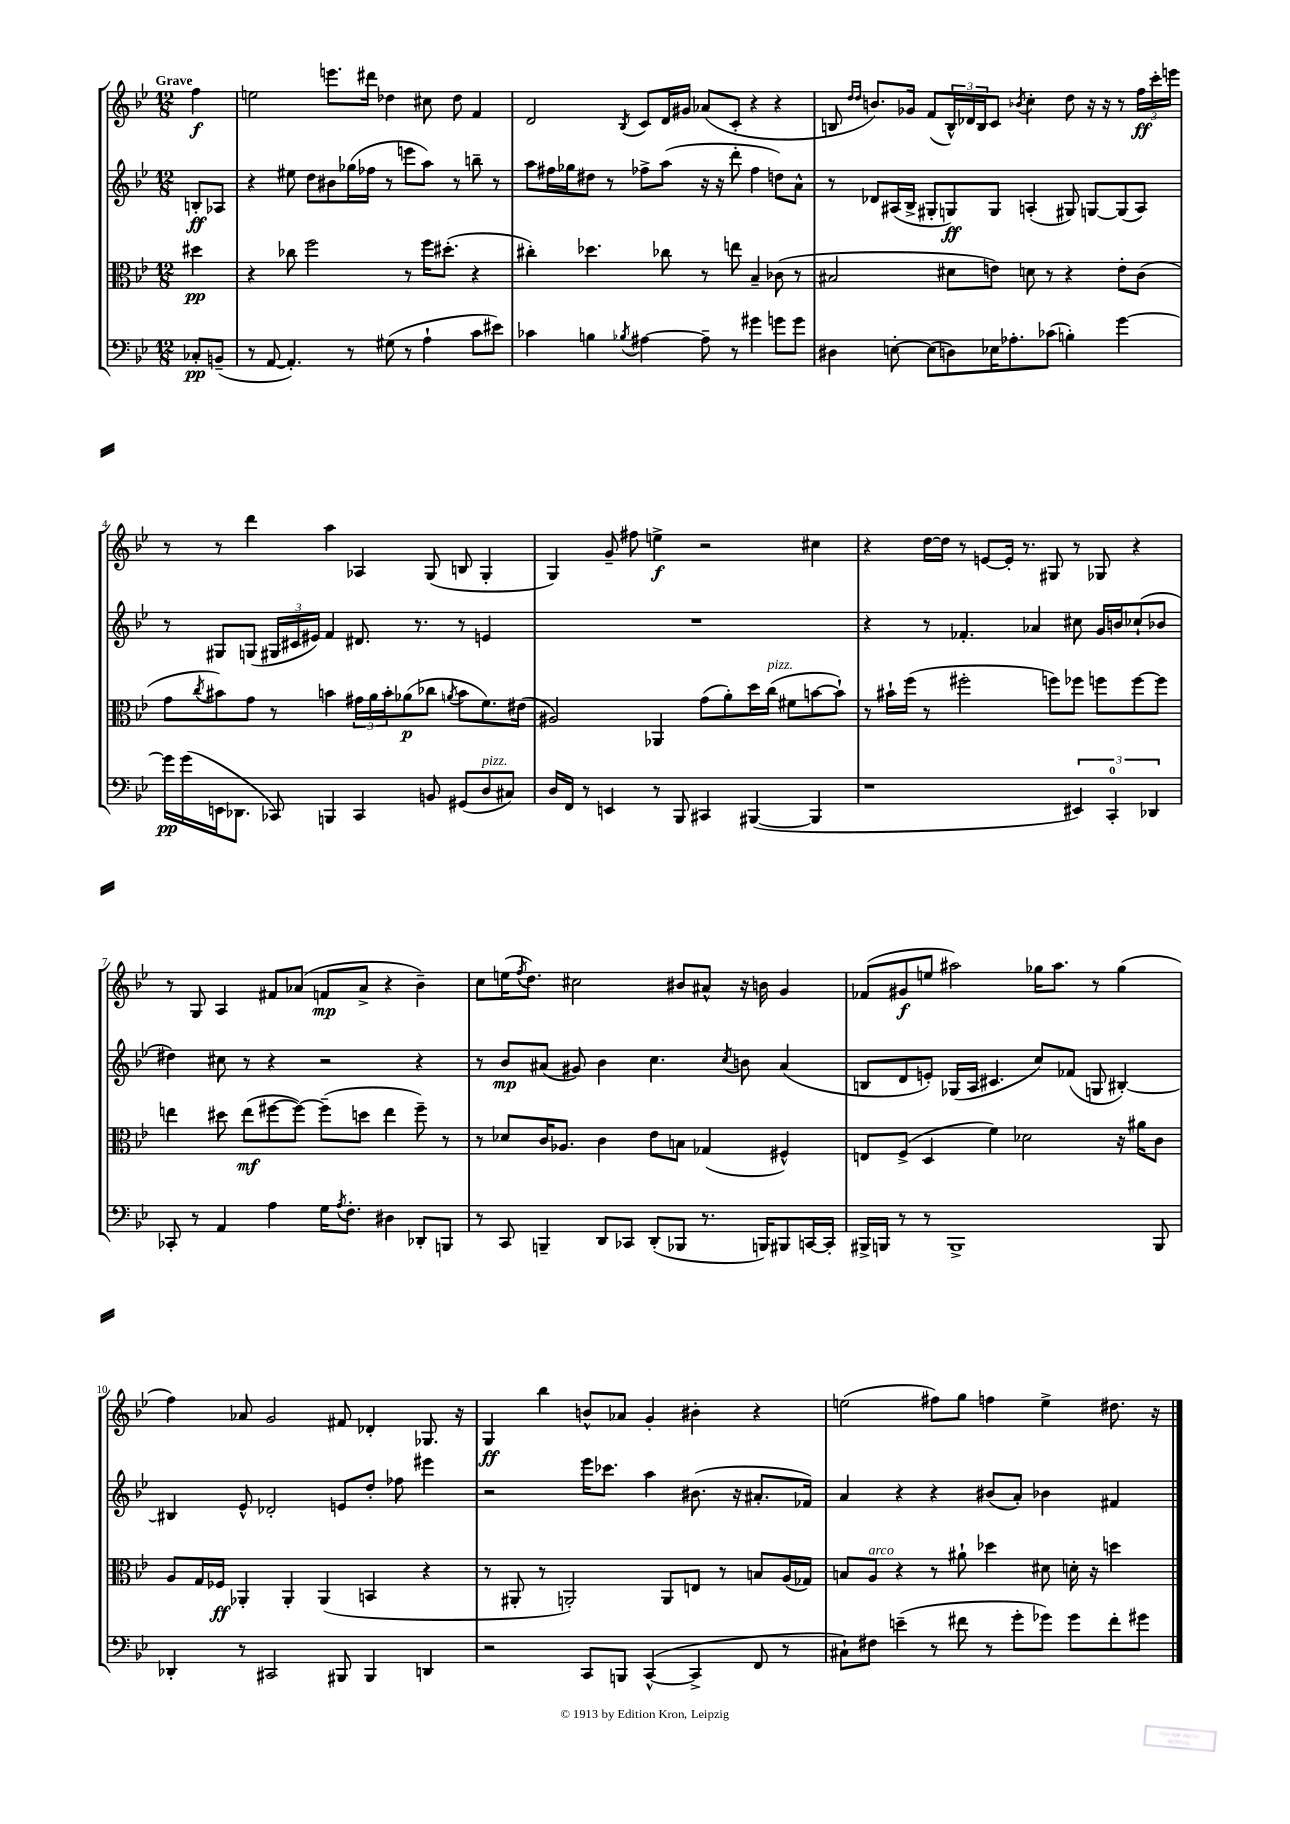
<<
\new StaffGroup <<
\new Staff = "s0" {
    \clef treble \key bes \major \numericTimeSignature \time 12/8 \partial 4 \tempo "Grave"
    f''4\f |
    e''2 e'''8. dis'''16 des''4 cis''8 des''8 f'4 |
    d'2 \acciaccatura { bes8 } c'8 d'16 gis'16 aes'8( c'8-. r4 r4 |
    b8 \grace { d''16 d''16 } b'8.) ges'16 f'8( \tuplet 3/2 { b16-^) des'16 b16 } c'8 \acciaccatura { bes'8 } c''4-. d''8 r16 r16 r8 \tuplet 3/2 { f''16\ff c'''16-. e'''16 } |
    r8 r8 d'''4 a''4 aes4 g8( b8 g4-. |
    g4) g'8-- fis''8 e''4->\f r2 cis''4 |
    r4 d''16~ d''16 r8 e'8~ e'16-. r8. gis8 r8 ges8 r4 |
    r8 g8 a4 fis'8 aes'8( f'8\mp aes'8-> r4 bes'4--) |
    c''8 e''16( \acciaccatura { f''8 } d''8.) cis''2 bis'8 ais'8-^ r16 b'16 g'4 |
    fes'8( gis'8\f e''8 ais''2) ges''16 ais''8. r8 ges''4( |
    f''4) aes'8 g'2 fis'8 des'4-. ges8. r16 |
    g4\ff bes''4 b'8-^ aes'8 g'4-. bis'4-. r4 |
    e''2( fis''8) g''8 f''4 e''4-> dis''8. r16 \bar "|." |
}
\new Staff = "s1" {
    \clef treble \key bes \major \numericTimeSignature \time 12/8 \partial 4
    b8-.\ff aes8 |
    r4 eis''8 d''8 bis'8 ges''16( fes''16 r8 e'''8 a''8) r8 b''8-- r8 |
    a''8 fis''16 ges''16 dis''8 r8 fes''8-> a''8( r16 r16 d'''8-. fes''4 d''8) a'8-^ |
    r8 des'8 ais16( bes16-> gis8-. g8\ff) g8 a4-.( gis8) g8~ g8( a8) |
    r8 gis8 g8( \tuplet 3/2 { gis16 cis'16 eis'16) } f'4 dis'8. r8. r8 e'4 |
    R1. |
    r4 r8 fes'4.-. aes'4 cis''8 g'16 b'16 ces''8-!( bes'8 |
    dis''4) cis''8 r8 r4 r2 r4 |
    r8 bes'8\mp ais'8( gis'8) bes'4 c''4. \acciaccatura { c''8 } b'8 ais'4( |
    b8 d'8 e'8-.) ges16( a16 cis'4. c''8) fes'8( g8 bis4~-.) |
    bis4 ees'8-^ des'2-. e'8 d''8-. fes''8 eis'''4 |
    r2 ees'''16 ces'''8. a''4 bis'8.( r16 ais'8.-. fes'16) |
    a'4 r4 r4 bis'8( a'8-.) bes'4 fis'4 \bar "|." |
}
\new Staff = "s2" {
    \clef alto \key bes \major \numericTimeSignature \time 12/8 \partial 4
    dis''4\pp |
    r4 ces''8 f''2 r8 f''16 dis''8.-.( r4 |
    cis''4-.) des''4. ces''8 r8 e''8 bes4-- ces'8( r8 |
    bis2 dis'8 e'8) d'8 r8 r4 e'8-. c'8( |
    g'8 \acciaccatura { c''8 } bis'8) g'8 r8 b'4 \tuplet 3/2 { gis'16 a'16 b'16-. } aes'8\p( ces''8 \acciaccatura { a'8 } b'8 f'8.) eis'16( |
    ais2) aes,4 g'8( a'8-.) d''16 c''16^\markup { \italic "pizz." }( fis'8 b'8~ b'8-!) |
    r8 bis'16-! f''16( r8 fis''2-. f''8) fes''8 f''8 f''8~ f''8 |
    e''4 dis''8 e''8\mf( fis''8~ fis''8~) fis''8--( d''8 e''4 fis''8--) r8 |
    r8 des'8 c'16 aes8. c'4 ees'8 b8 ges4( fis4-^) |
    e8 f8->( d4 f'4) des'2 r16 ais'16 c'8 |
    a8 g16 fes16\ff aes,4-. aes,4-. aes,4( b,4 r4 |
    r8 ais,8-. r8 a,2-.) a,8 e8 r8 b8 a16( ges16) |
    b8 a8^\markup { \italic "arco" } r4 r8 ais'8-! des''4 dis'8 d'16-. r16 d''4 \bar "|." |
}
\new Staff = "s3" {
    \clef bass \key bes \major \numericTimeSignature \time 12/8 \partial 4
    ces8-.\pp b,8--( |
    r8 a,8~ a,4.-.) r8 gis8( r8 a4-! c'8 eis'8) |
    ces'4 b4 \acciaccatura { bes8 } ais4~ ais8-- r8 gis'4 g'8 g'8 |
    dis4 e8~-. e8( d8) ees16 aes8.-. ces'8( b4-.) g'4~ |
    g'16\pp g'16( e,16 des,8. ces,8) b,,4 ces,4 b,8 gis,8( d8^\markup { \italic "pizz." } cis8) |
    d16 f,16 r8 e,4 r8 bes,,8 cis,4 bis,,4~( bis,,4 |
    r1 \tuplet 3/2 { eis,4) c,4-0-. des,4 } |
    ces,8-. r8 a,4 a4 g16 \acciaccatura { a8 } f8.-. dis4 des,8-. b,,8 |
    r8 c,8 b,,4-- d,8 ces,8 d,8-.( bes,,8 r8. b,,16) bis,,8 c,16~ c,16-. |
    bis,,16-> b,,16 r8 r8 b,,1-> b,,8 |
    des,4-. r8 cis,2 bis,,8 bis,,4 d,4 |
    r2 c,8 b,,8 c,4~-^( c,4-> f,8 r8 |
    cis8-!) fis8 e'4--( r8 fis'8 r8 g'8-. ges'8) ges'8 fis'8-. gis'8 \bar "|." |
}
>>
>>
